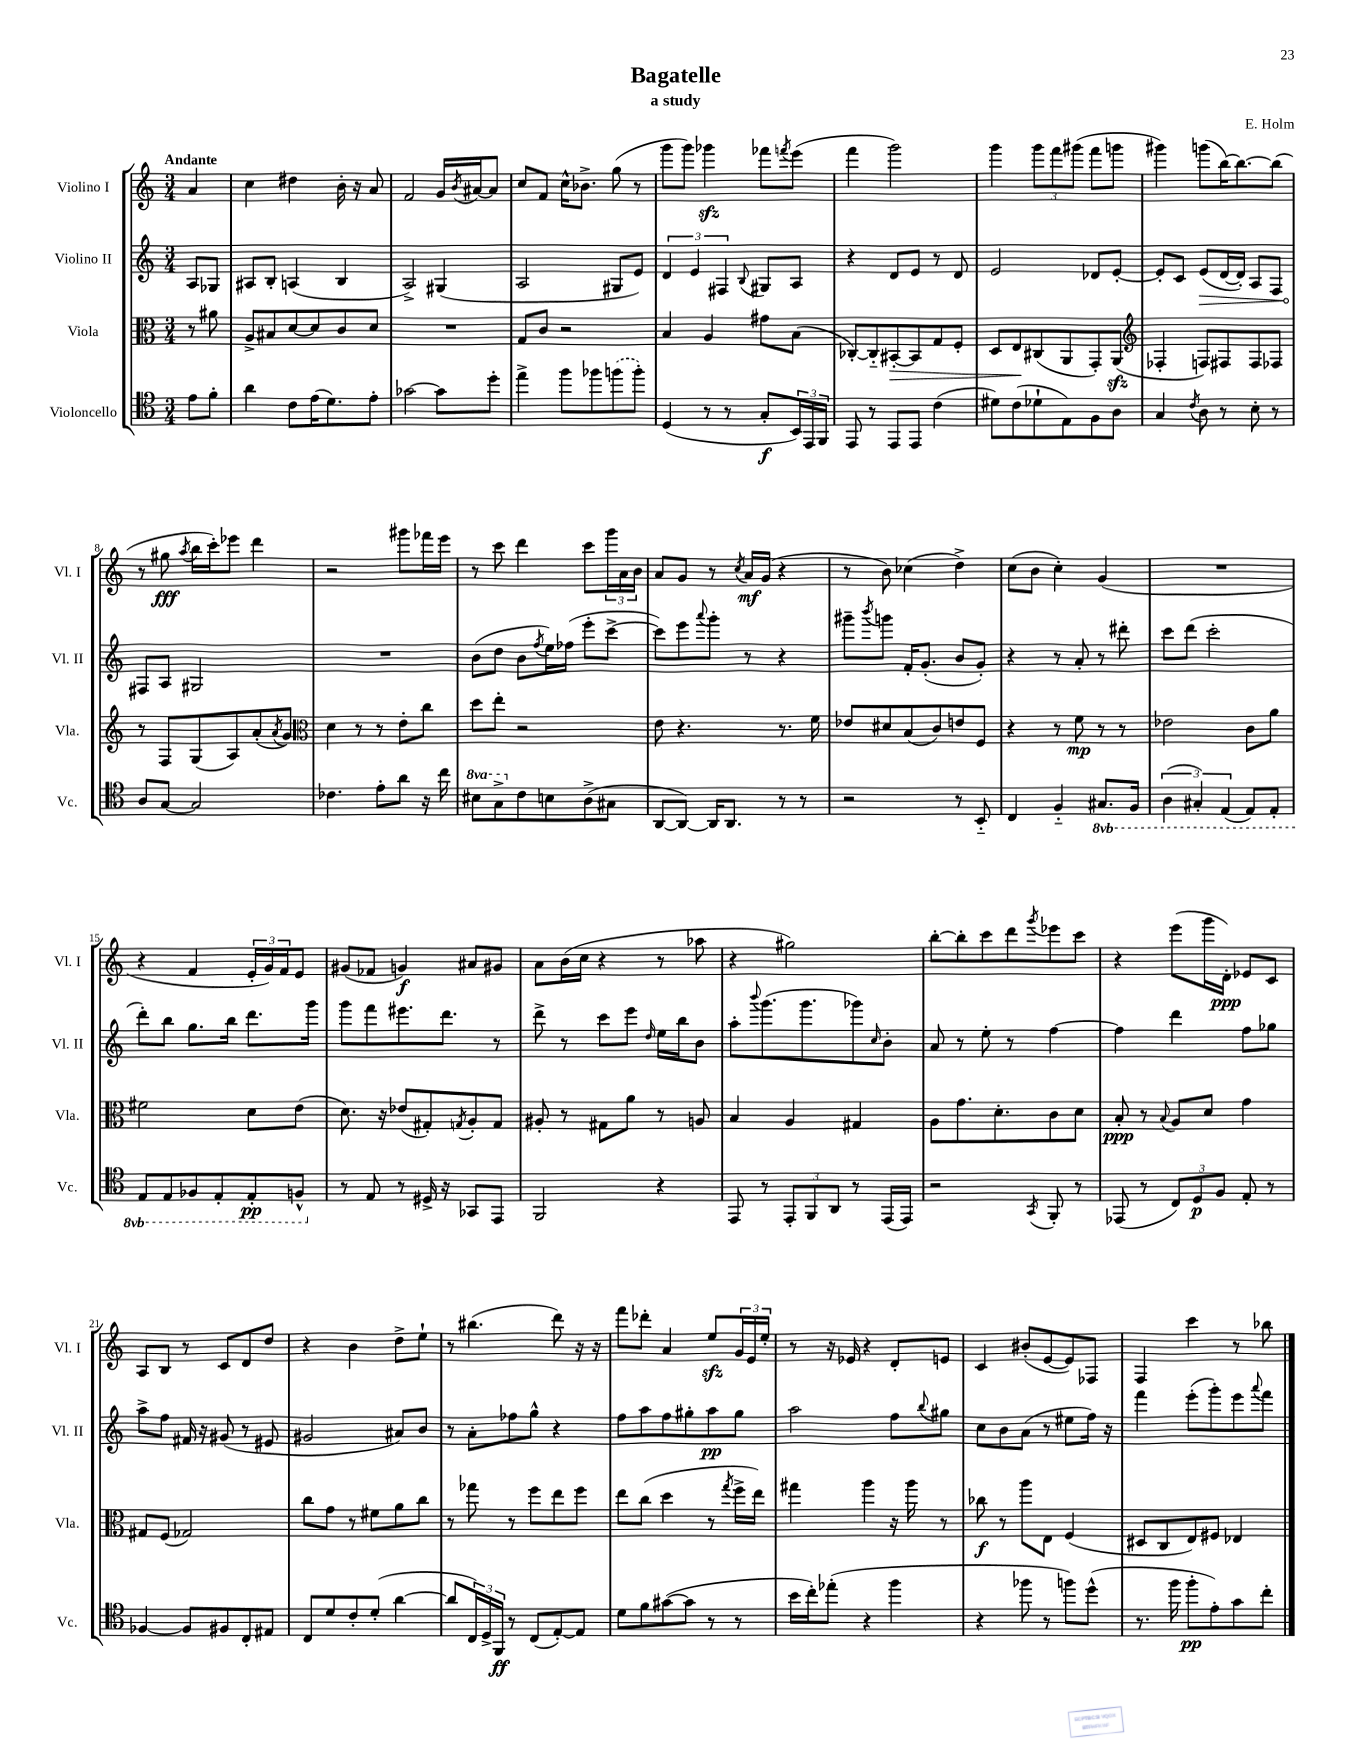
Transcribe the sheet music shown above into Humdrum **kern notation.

**kern	**kern	**kern	**kern
*staff4	*staff3	*staff2	*staff1
*clefC4	*clefC3	*clefG2	*clefG2
*k[]	*k[]	*k[]	*k[]
*M3/4	*M3/4	*M3/4	*M3/4
8e	8r	8A	4a
8f'	8a#	8G-	.
=	=	=	=
4a	8A^	8A#	4cc
.	8B#	8B'	.
8c	[8d	(4A	4dd#
(16e	8d]	.	.
8.d)	.	.	.
.	8c	4B	16b'
.	.	.	16r
8e'	8d	.	8a
=	=	=	=
[2g-	2.r	2A^)	2f
8g-]	.	(4G#	16g
.	.	.	8qb
.	.	.	[16a#
8dd'	.	.	8a#]
=	=	=	=
4ee^	8G	2A	8cc
.	8c	.	8f
8ff	2r	.	16cc^^
.	.	.	8.b-^
8ff-	.	.	.
(8ff	.	8G#	(8gg
8ff')	.	8e)	8r
=	=	=	=
(4D	4B	6d	8ggg
.	.	.	8ggg)
.	.	6e	.
8r	4A	.	4ggg-
.	.	6F#	.
8r	.	.	.
.	.	8qqB	.
8G'	8g#	8G#	8fff-
.	.	.	8qfff
24BB)	(8B	8A	(8eee
24EE	.	.	.
24FF	.	.	.
=	=	=	=
8EE	[8C-')	4r	4fff
8r	8C-'~]	.	.
8EE	[8BB#'	8d	2ggg)
8EE	8BB#]	8e	.
(4c	8G	8r	.
.	8F'	8d	.
=	=	=	=
8d#)	8D	2e	4ggg
(8c	8E	.	.
8d-`	(8C#	.	12ggg
.	.	.	12fff
8E)	8AA	.	.
.	.	.	(12ggg#
8F	8GG')	8d-	8fff
8A	(8AA	[8e'	8ggg
=	=	=	=
*	*clefG2	*	*
4G	4F-'	8e']	4ggg#)
.	.	8c	.
8qc	.	.	.
8A	8F)	(8e	(8ggg
8r	8F#	[16d	[16bb)
.	.	16d'])	8.bb_
8B'	8F#	8A	.
8r	8F-	8F	(8bb]
=	=	=	=
8A	8r	8F#	8r
[8G	8F	8A	8gg#
.	.	.	8qaa
2G]	(8G	2G#	16bb
.	.	.	16ccc')
.	8A)	.	8eee-
.	(8a'	.	4ddd
.	8qa	.	.
.	8g)	.	.
=	=	=	=
*	*clefC3	*	*
4.c-	4d	2.r	2r
.	8r	.	.
8e'	8r	.	.
8a	8e'	.	8ggg#
16r	8cc	.	16fff-
16cc	.	.	16eee
=	=	=	=
8b#	8dd	(8b	8r
8g^	8ee'	8dd	8ccc
8c	2r	8b	4ddd
.	.	8qff	.
8B	.	16ee)	.
.	.	(16ff-	.
(8A^	.	8eee'	8ccc
8G#	.	[8ccc^	24ggg
.	.	.	24a
.	.	.	24b
=	=	=	=
[8AA	8e	8ccc])	8a
8AA_)	4.r	8eee	8g
.	.	8qqaaa	.
16AA]	.	8ggg'	8r
8.AA	.	.	.
.	.	.	8qcc
.	.	8r	16a
.	.	.	(16g
8r	8.r	4r	4r
8r	.	.	.
.	16f	.	.
=	=	=	=
2r	8e-	8ggg#~	8r
.	.	8qbbb	.
.	8d#	8ggg	8b)
.	(8B	16f'	(4cc-
.	.	(8.g'	.
.	8c)	.	.
8r	8e	8b	4dd^)
8BB'~	8F	8g')	.
=	=	=	=
4C	4r	4r	(8cc
.	.	.	8b
4F'~	8r	8r	4cc')
.	8f	8a'	.
8.GG#	8r	8r	(4g
.	8r	8ddd#'	.
16FF	.	.	.
=	=	=	=
(6AA	2e-	8ccc	2.r
.	.	(8ddd	.
6GG#')	.	.	.
.	.	2ccc'	.
(6EE	.	.	.
8EE)	8c	.	.
8EE'	8a	.	.
=	=	=	=
8EE	2f#	8ddd')	4r
8EE	.	8bb	.
8FF-	.	8.gg	4f
8EE'	.	.	.
.	.	16bb	.
8EE'	8d	8.ddd	24e'
.	.	.	24g)
.	.	.	24f
8FF^^	(8e	.	8e
.	.	16ggg	.
=	=	=	=
8r	8.d)	8ggg	(8g#
8E	.	8fff	8f-
.	16r	.	.
8r	(8e-	8.eee#	4g)
16D#^	8G#')	.	.
16r	.	8.ddd	.
.	8qG	.	.
8GG-	8A'	.	8a#
8EE	8G	8r	8g#
=	=	=	=
2FF	8A#'	8ddd^	8a
.	8r	8r	(16b
.	.	.	16cc
.	8G#	8ccc	4r
.	8a	8eee	.
.	.	16qqdd	.
4r	8r	16ee	8r
.	.	16bb	.
.	8A	8b	8aa-
=	=	=	=
8EE	4B	8aa'	4r
.	.	8qqbbb	.
8r	.	(8.ggg	.
12EE'	4A	.	2gg#)
.	.	8.ggg	.
12FF	.	.	.
12AA	.	.	.
8r	4G#	8ggg-)	.
.	.	16qqcc	.
(16EE	.	8b'	.
16EE)	.	.	.
=	=	=	=
2r	8A	8a	[8bb'
.	8.g	8r	8bb']
.	.	8ee'	8ccc
.	8.d'	.	.
.	.	8r	8ddd
8qGG	.	.	8qggg
8FF'	8c	[4ff	8eee-
8r	8d	.	8ccc
=	=	=	=
(8EE-	8B'	4ff]	4r
8r	8r	.	.
.	8qqB	.	.
12C)	8A	4ddd	(8eee
12D	.	.	.
.	8d	.	16ggg
12F	.	.	.
.	.	.	16d')
8E'	4g	8ff	8e-
8r	.	8gg-	8c
=	=	=	=
[4F-	8G#	8aa^	8A
.	(8F	8ff	8B
8F-]	2G-)	16f#	8r
.	.	16r	.
8F#	.	(8g#	8c
8C'	.	8r	8d
8E#	.	8e#	8dd
=	=	=	=
8C	8cc	2g#	4r
8d	8g	.	.
8c'	8r	.	4b
(8d'	8f#	.	.
[4a	8a	8a#)	8dd^
.	8cc	8b	8ee`
=	=	=	=
8a]	8r	8r	8r
24C)	8gg-	8a'	(4.bb#
24D^	.	.	.
24FF	.	.	.
8r	8r	8ff-	.
(8C	8ff	8gg^^	.
[8E')	8ee	4r	8ddd)
8E]	8ff	.	16r
.	.	.	16r
=	=	=	=
8d	8ee	8ff	8fff
8f	(8cc	8aa	8ddd-'
([8g#	4dd	8ff	4a
8g#]	.	8gg#'	.
8r	8r	8aa	8ee
.	8qgg	.	.
8r	16ff^	8gg#	24g
.	.	.	24e
.	16ee)	.	.
.	.	.	24ee'
=	=	=	=
16b	4gg#	2aa	8r
16cc')	.	.	.
(8ee-'	.	.	16r
.	.	.	16e-
4r	4aa	.	4r
4ff	16r	8ff	8d'
.	16aa	.	.
.	.	8qqbb	.
.	8r	8gg#	8e
=	=	=	=
4r	8cc-	8cc	4c
.	8r	8b	.
8ff-	8aa	(8a	(8b#'
8r	8E	8r	[8e
8ff)	(4F	8ee#	8e])
(8dd^^	.	16ff)	8F-
.	.	16r	.
=	=	=	=
8.r	8D#	4fff	4F
.	8C	.	.
16ff	.	.	.
8ff'	8E)	(8eee'	4ccc
8e')	8F#	8ggg')	.
8g	4E-	8eee	8r
.	.	8qqaaa	.
8cc'	.	8fff	8bb-
==	==	==	==
*-	*-	*-	*-
